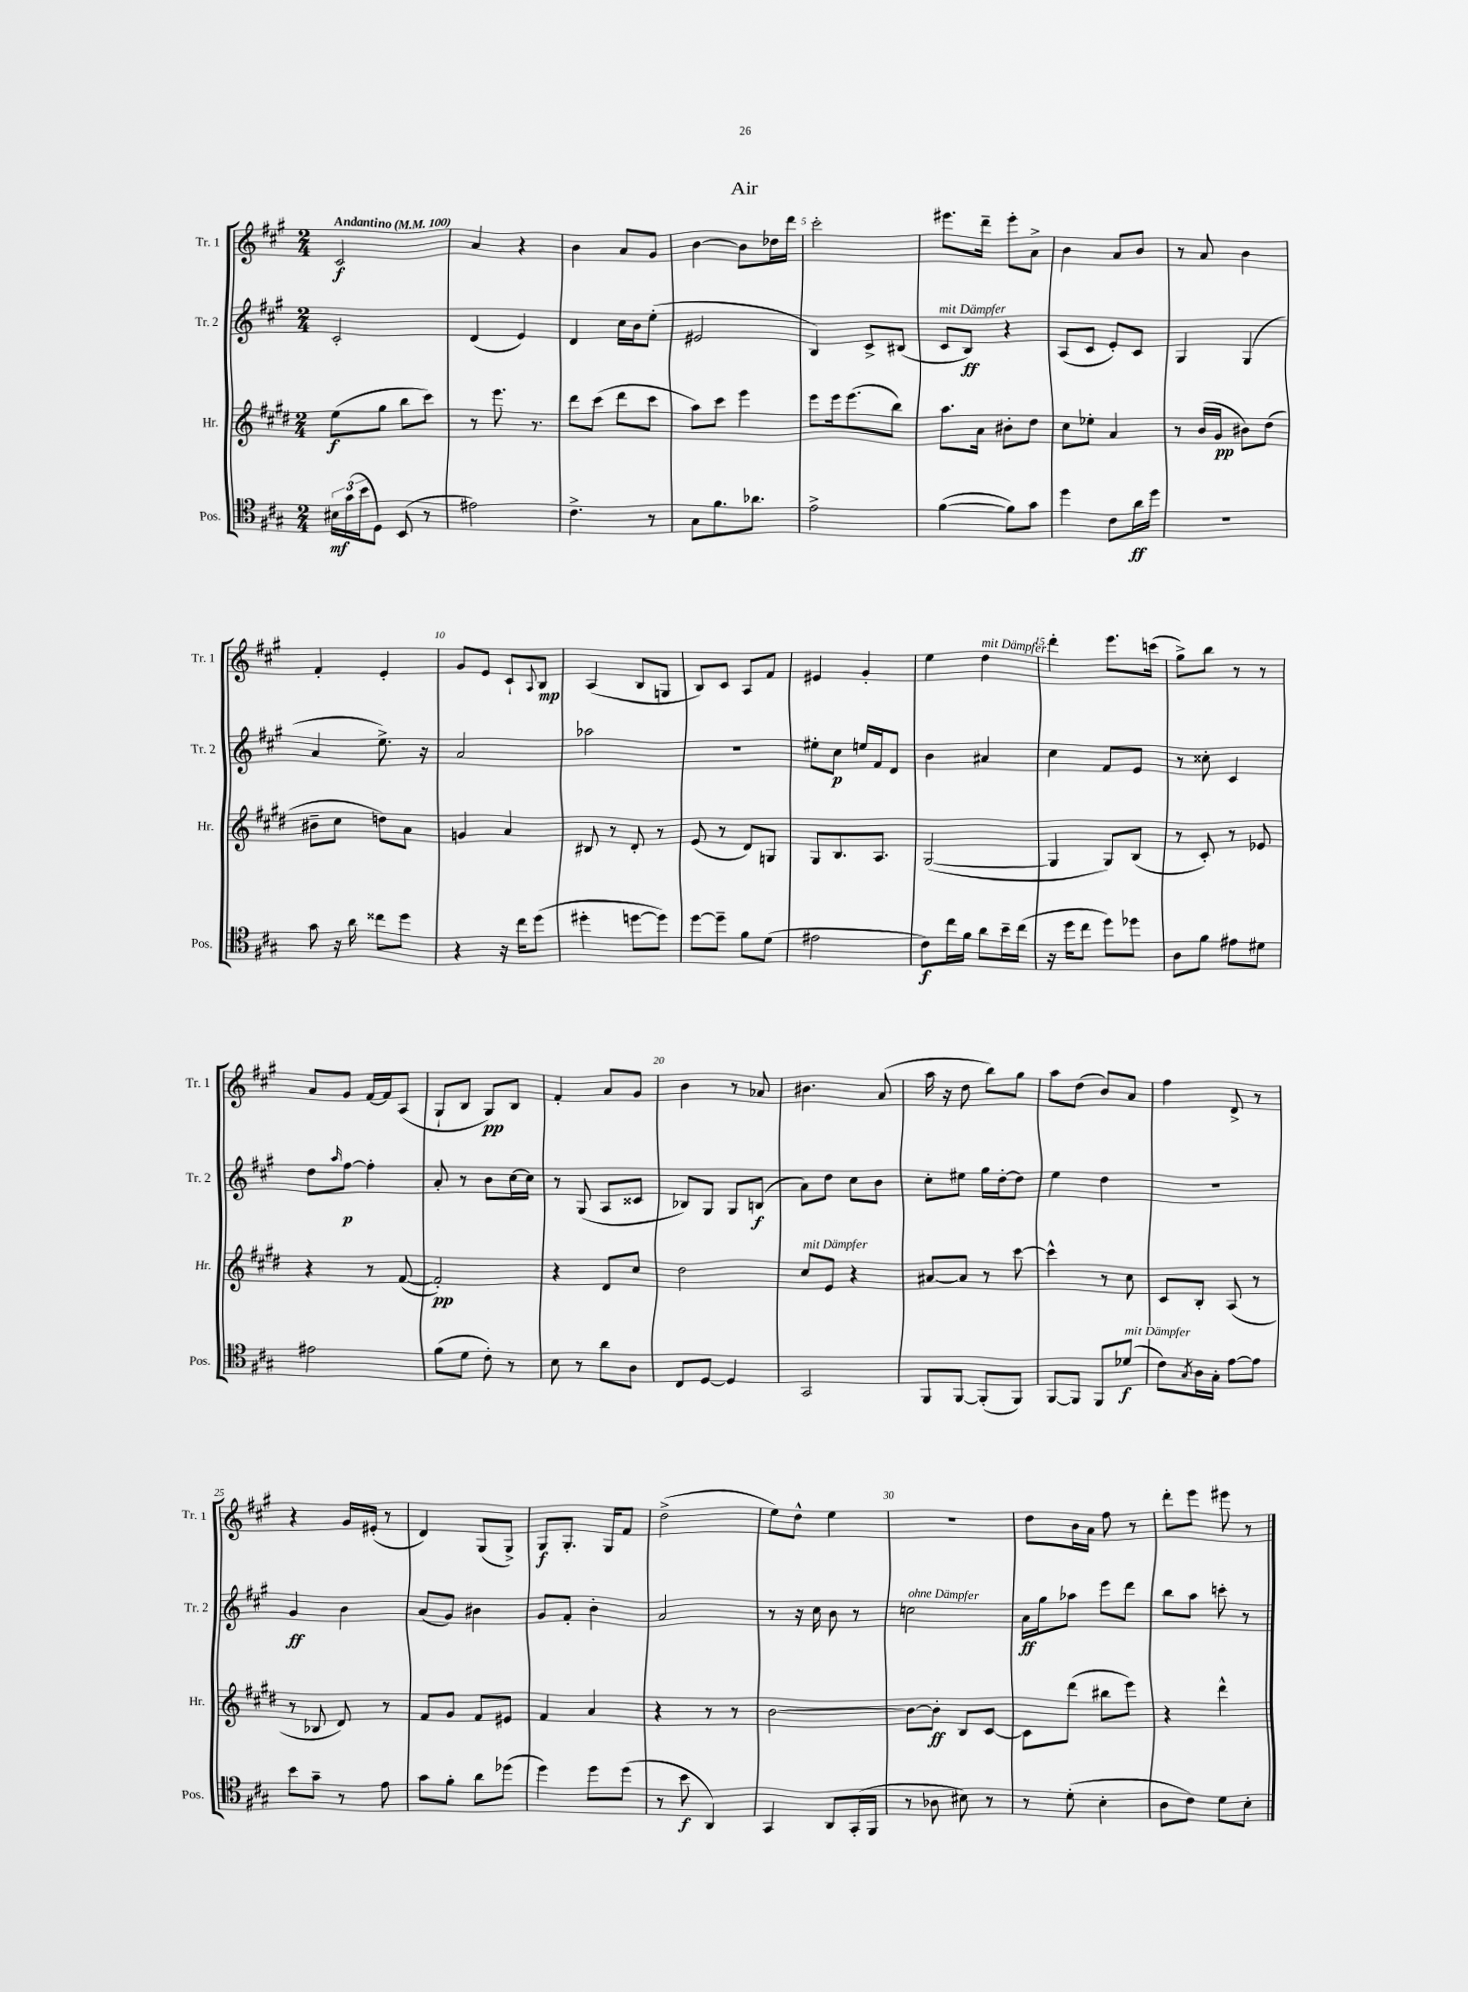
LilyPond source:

\header { title = "Air" }
<<
\new StaffGroup <<
\new Staff = "s0" \with { instrumentName = "Tr. 1" shortInstrumentName = "Tr. 1" } {
    \clef treble \key a \major \numericTimeSignature \time 2/4 \tempo "Andantino" 4 = 100
    cis'2\f |
    a'4 r4 |
    b'4 a'8 gis'8 |
    b'4~ b'8 des''16 d'''16 |
    cis'''2-. |
    eis'''8. d'''16-- eis'''8-. a'8-> |
    b'4 a'8 b'8 |
    r8 a'8 b'4 |
    fis'4-. e'4-. |
    gis'8 e'8 cis'8-! \appoggiatura { a8 } b8\mp |
    a4( b8 g8 |
    b8) cis'8 a8 fis'8 |
    eis'4 gis'4-. |
    e''4 d''4^\markup { \italic "mit Dämpfer" } |
    d'''4-. e'''8. c'''16( |
    gis''8->) b''8 r8 r8 |
    a'8 gis'8 fis'16~ fis'16 a8( |
    gis8-! b8 gis8\pp) b8 |
    fis'4-. a'8 gis'8 |
    b'4 r8 aes'8 |
    bis'4. a'8( |
    a''16 r16 d''8 b''8) gis''8 |
    a''8 d''8( b'8) a'8 |
    fis''4 d'8-> r8 |
    r4 gis'16 eis'16-.( r8 |
    d'4) gis8( gis8->) |
    gis8\f gis8.-. gis16 fis'8 |
    d''2->( |
    e''8) d''8-^ e''4 |
    R2 |
    d''8 b'16 a'16 fis''8 r8 |
    d'''8-. e'''8 eis'''8 r8 \bar "|." |
}
\new Staff = "s1" \with { instrumentName = "Tr. 2" shortInstrumentName = "Tr. 2" } {
    \clef treble \key a \major \numericTimeSignature \time 2/4
    cis'2-. |
    d'4( e'4) |
    d'4 cis''16 b'16 e''8-.( |
    eis'2 |
    b4) cis'8-> bis8( |
    cis'8^\markup { \italic "mit Dämpfer" } b8\ff) r4 |
    a8( cis'8 e'8-.) cis'8 |
    gis4 gis4( |
    a'4 e''8.->) r16 |
    a'2 |
    aes''2 |
    R2 |
    eis''8-. cis''8\p e''16 fis'16 d'8 |
    b'4 ais'4 |
    cis''4 fis'8 e'8 |
    r8 cisis''8-. cis'4 |
    d''8 \grace { a''16 } fis''8~\p fis''4-. |
    a'8-. r8 b'8 cis''16~ cis''16 |
    r8 gis8( a8 cisis'8 |
    bes8) gis8 gis8 b8\f( |
    a'8) d''8 cis''8 b'8 |
    cis''8-. eis''8 gis''16 d''16~-. d''8 |
    e''4 d''4 |
    r2 |
    gis'4\ff b'4 |
    a'8( gis'8) bis'4 |
    gis'8 fis'8-. b'4-. |
    a'2 |
    r8 r16 cis''16 b'8 r8 |
    c''2^\markup { \italic "ohne Dämpfer" } |
    a'16\ff gis''16 aes''8 e'''8 d'''8 |
    b''8 a''8 c'''8-. r8 \bar "|." |
}
\new Staff = "s2" \with { instrumentName = "Hr." shortInstrumentName = "Hr." } {
    \clef treble \key e \major \numericTimeSignature \time 2/4
    e''8\f( gis''8 b''8 cis'''8) |
    r8 e'''8. r8. |
    dis'''8 cis'''8( dis'''8 cis'''8 |
    a''8) cis'''8 e'''4 |
    e'''8 e'''16 e'''8.( b''8) |
    a''8. a'16 bis'8-. dis''8 |
    cis''8 ees''8-. a'4 |
    r8 b'16( gis'16\pp bis'8) dis''8( |
    bis'8-- cis''8 d''8) a'8 |
    g'4 a'4 |
    bis8 r8 dis'8-. r8 |
    e'8( r8 dis'8) g8 |
    gis8 b8. a8. |
    gis2~( |
    gis4 gis8) b8( |
    r8 cis'8-.) r8 ees'8 |
    r4 r8 fis'8~( |
    fis'2-.\pp) |
    r4 dis'8 cis''8 |
    dis''2 |
    cis''8^\markup { \italic "mit Dämpfer" } e'8 r4 |
    ais'8~ ais'8 r8 cis'''8~ |
    cis'''4-^ r8 cis''8 |
    cis'8 b8-. a8( r8 |
    r8 bes8 dis'8) r8 |
    fis'8 gis'8 fis'8 eis'8 |
    fis'4 a'4 |
    r4 r8 r8 |
    b'2~ |
    b'8~ b'8-.\ff b8 cis'8~ |
    cis'8 dis'''8( bis''8 e'''8) |
    r4 dis'''4-^ \bar "|." |
}
\new Staff = "s3" \with { instrumentName = "Pos." shortInstrumentName = "Pos." } {
    \clef tenor \key a \major \numericTimeSignature \time 2/4
    \tuplet 3/2 { bis16\mf gis'16( b'16 } d8) b,8( r8 |
    eis'2) |
    cis'4.-> r8 |
    gis8 fis'8. aes'8. |
    e'2-> |
    fis'4~( fis'8) gis'8 |
    d''4 cis'8 a'16\ff d''16 |
    r2 |
    gis'8 r16 a'16 cisis''8 d''8 |
    r4 r16 cis''16 d''8( |
    dis''4-. d''8~ d''8) |
    d''8~ d''8-- fis'8 d'8( |
    eis'2 |
    cis'8\f) cis''16 fis'16 a'8 b'16-- cis''16( |
    r16 d''16 cis''8 d''8) des''8 |
    a8 fis'8 eis'8 dis'8 |
    eis'2 |
    fis'8( d'8 cis'8-.) r8 |
    b8 r8 a'8 a8 |
    cis8 d8~ d4 |
    gis,2 |
    fis,8 fis,8~ fis,8-.( fis,8) |
    fis,8~ fis,8 fis,8 des'8\f^\markup { \italic "mit Dämpfer" }( |
    cis'8) \acciaccatura { gis8 } a16 gis16-. e'8~ e'8 |
    b'8 gis'8-- r8 e'8 |
    gis'8 fis'8-. a'8 des''8( |
    d''4) d''8 d''8( |
    r8 b'8\f a,4) |
    gis,4 a,8 gis,16-.( fis,16 |
    r8 aes8 bis8) r8 |
    r8 d'8-.( b4-. |
    a8 cis'8) d'8 b8-. \bar "|." |
}
>>
>>
\layout { \context { \Score \override BarNumber.break-visibility = ##(#f #t #t) barNumberVisibility = #(every-nth-bar-number-visible 5) } }
